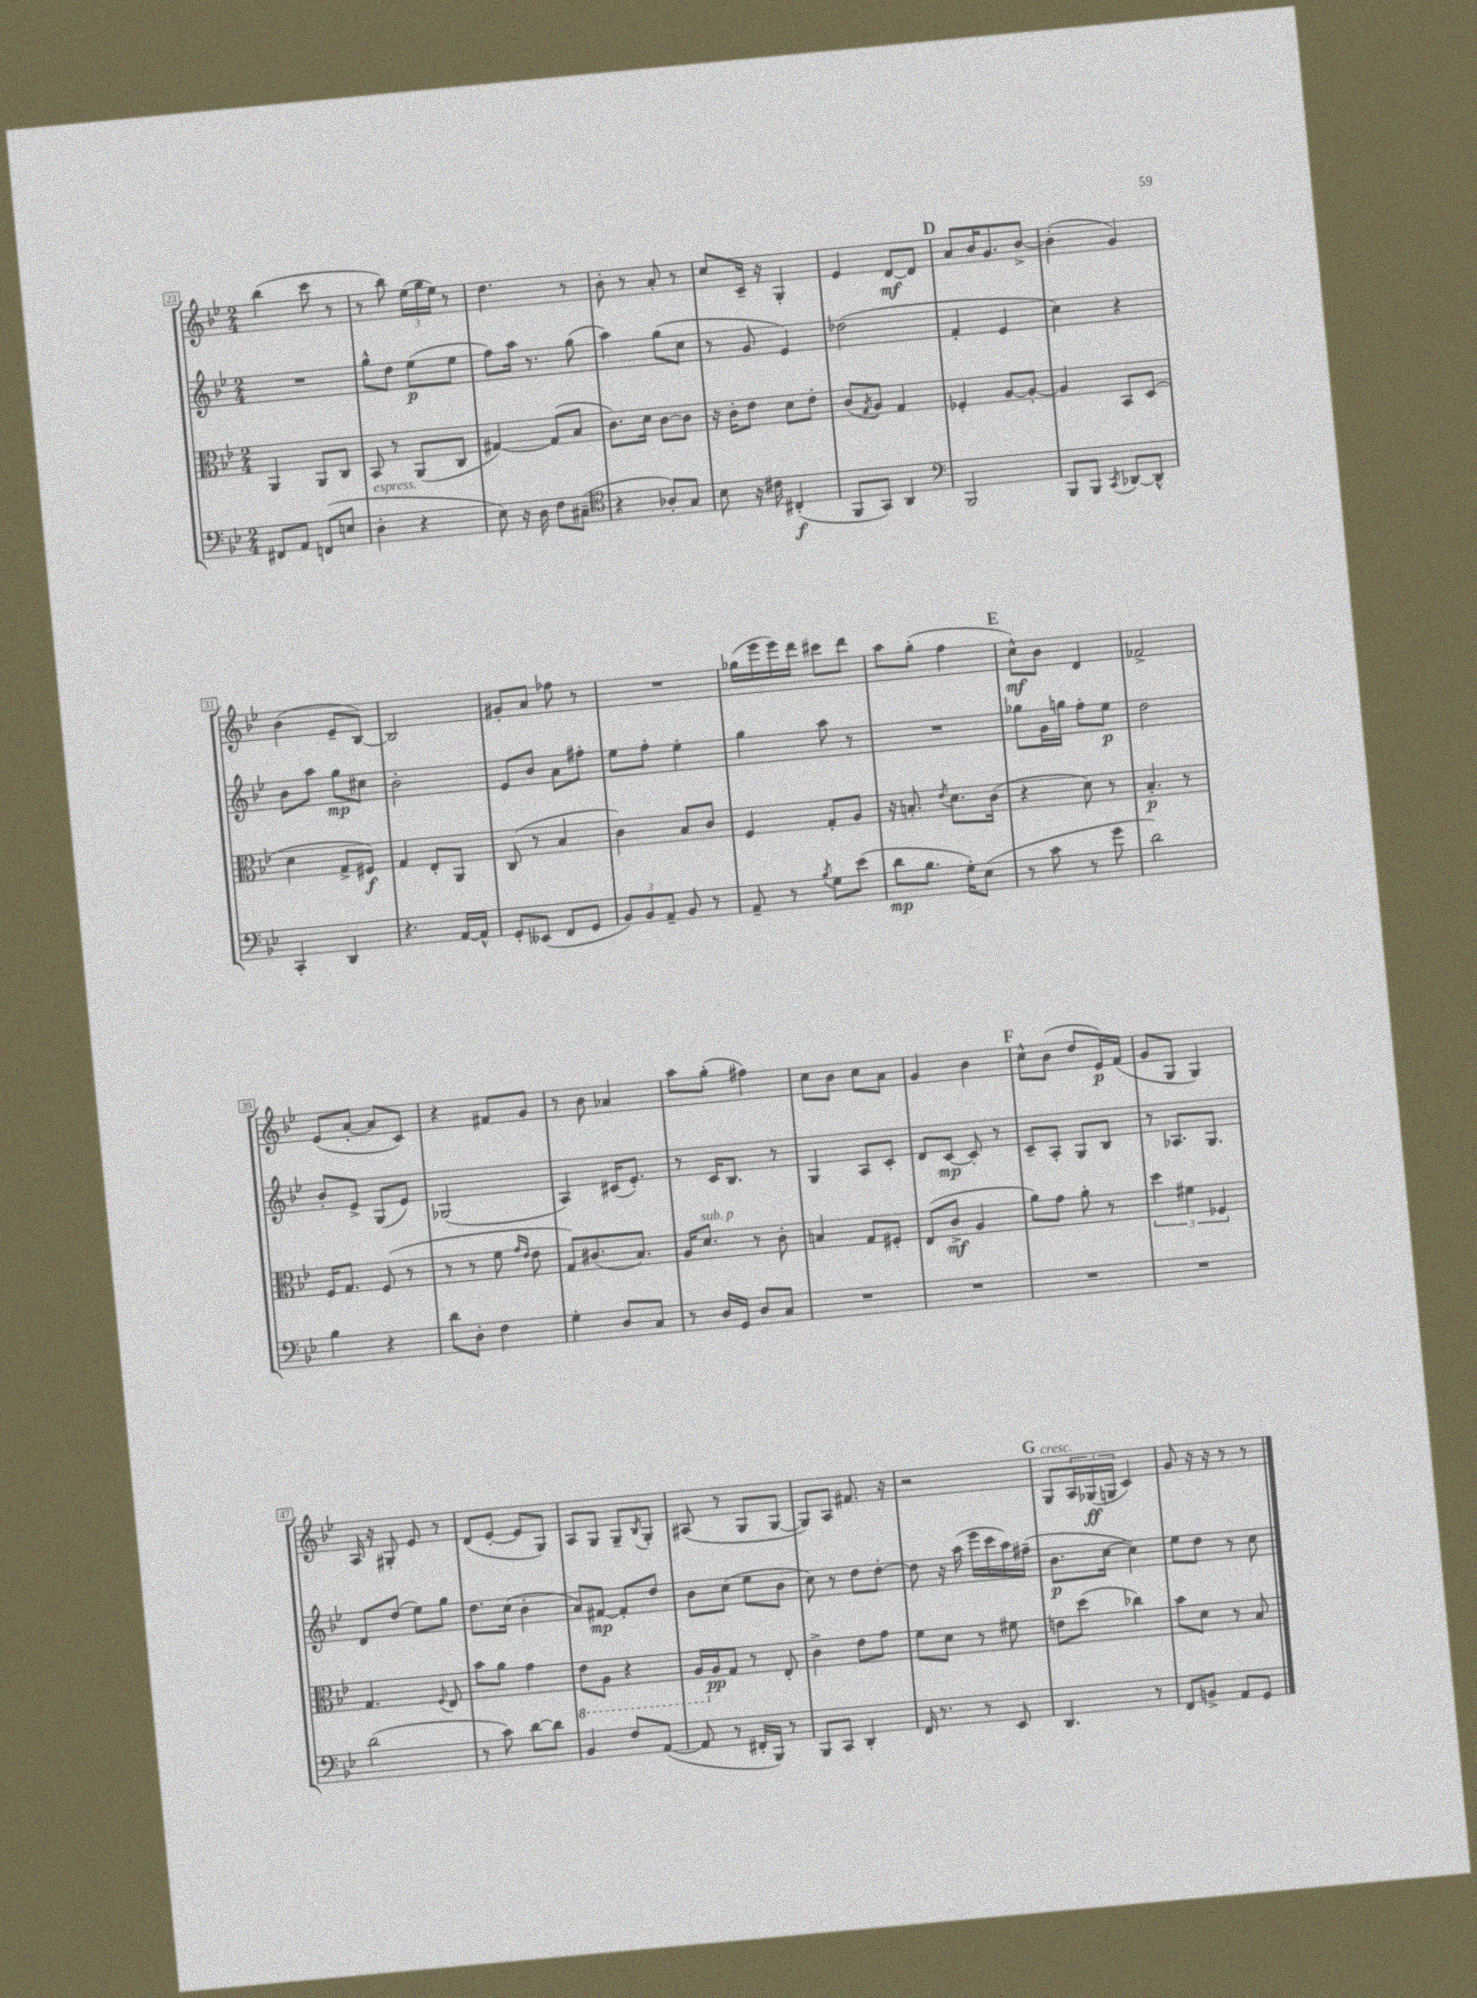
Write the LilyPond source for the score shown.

<<
\new StaffGroup <<
\new Staff = "s0" {
    \clef treble \key bes \major \numericTimeSignature \time 2/4
    bes''4( c'''8 r8 |
    r8 bes''8) \tuplet 3/2 { ees''16( g''16 ees''16) } r8 |
    d''4. r8 |
    bes'8-. r8 a'8-. r8 |
    c''8 c'16-- r16 g4-. |
    ees'4 d'8~\mf d'8 |
    \mark \markup { \bold "D" } a'8 bes'16 g'8. bes'8~-> |
    bes'4-.( g'4) |
    bes'4( ees'8-- bes8~) |
    bes2 |
    gis'8-. a'8 fes''8 r8 |
    R2 |
    ges''16( ees'''16 ees'''16) d'''16 cis'''8 d'''8 |
    a''8 g''8-.( f''4 |
    \mark \markup { \bold "E" } c''8-^\mf) bes'8 d'4 |
    fes'2-> |
    ees'8( a'8~-. a'8 c'8) |
    r4 fis'8 g'8 |
    r8 bes'8 aes'4 |
    a''8 g''8-.( fis''4) |
    c''8 bes'8 c''8 a'8 |
    g'4 bes'4 |
    \mark \markup { \bold "F" } c''8-^ bes'8( d''8 ees'16\p) f'16( |
    g'8 g8 g4) |
    a16 r16 gis8-. ees'8 r8 |
    d'8( ees'8~-. ees'8 g8) |
    a8 g8 g8-- \acciaccatura { bes8 } g8-. |
    ais8( r8 g8 g8~ |
    g8) a8 fis'8. r16 |
    r2 |
    \mark \markup { \bold "G" } g8^\markup { \italic "cresc." } \tuplet 3/2 { a16 ges16\ff( g16 } c'4) |
    g'8 r16 r16 r8 r8 \bar "|." |
}
\new Staff = "s1" {
    \clef treble \key bes \major \numericTimeSignature \time 2/4
    R2 |
    g''8-^ d''8 ees''8\p( ees''8 |
    f''8) a''16 r8. g''8( |
    a''4) g''8( c''8 |
    r8 g'8 ees'4) |
    des''2( |
    \mark \markup { \bold "D" } f'4-. ees'4 |
    c''4) r4 |
    bes'8 a''8 g''8\mp cis''8 |
    bes'2-. |
    ees'8 bes'8 a'8 fis''8-. |
    ees''8 f''8-. ees''4-. |
    g''4 a''8 r8 |
    R2 |
    \mark \markup { \bold "E" } ges''8 g'16 g''16 f''8-. ees''8\p |
    d''2 |
    bes'8-. ees'8-> g8( ees'8) |
    ges2( |
    a4) cis'16( ees'8.-.) |
    r8 c'16 bes8. r8 |
    g4 a8 c'8-. |
    d'8 c'8~\mp c'8-. r8 |
    \mark \markup { \bold "F" } c'8-- a8-. g8 bes8 |
    r8 aes8. g8. |
    d'8 d''8( ees''8) g''8 |
    d''8. c''16( bes'4-. |
    a'8) fis'8~\mp fis'8-. d''8 |
    bes'8 c''8( ees''8 bes'8 |
    c''8) r8 d''8 d''8~-. |
    d''8 r16 a''16( ees'''16 c'''16 a''16) fis''16--( |
    \mark \markup { \bold "G" } bes'8.\p c''16~ c''4) |
    ees''8 d''8 r8 c''8 \bar "|." |
}
\new Staff = "s2" {
    \clef alto \key bes \major \numericTimeSignature \time 2/4
    a,4 a,8 c8 |
    bes,8 r8 a,8( c8 |
    gis4~) gis8( bes8 |
    c'8.) d'16 c'8~ c'8 |
    r16 c'16-. ees'8 d'8 ees'8-. |
    c'8( \acciaccatura { g8 } a8) g4 |
    \mark \markup { \bold "D" } fes4-. a8~ a8~-. |
    a4 bes,8 d8( |
    d'4 g8-> fis8\f) |
    g4 ees8-. a,8 |
    c8( r8 bes4 |
    c'4) bes8 c'8 |
    f4 g8-. a8 |
    r16 b8.-. \acciaccatura { ees'8 } d'8. c'16( |
    \mark \markup { \bold "E" } r4 d'8) r8 |
    bes4.-.\p r8 |
    f16 g8. f8( r8 |
    r8 r8 f'8 \grace { g'16 ees'16 } ees'8 |
    g8) cis'8.( bes8.) |
    a16 d'8.^\markup { \italic "sub. p" } r8 c'8-. |
    b4 g8 fis8-. |
    ees8( c'8->\mf a4 |
    \mark \markup { \bold "F" } a'8) g'8 a'8-. r8 |
    \tuplet 3/2 { d''4 fis'4 fes4 } |
    g4. \appoggiatura { f8 } ees8 |
    bes'8 a'8 g'4 |
    \ottava #-1 ees8 a,8 r4 |
    a,16 \ottava #0 a16\pp g8 r8 ees8-. |
    c'4-> ees'8 g'8 |
    f'8 d'8 r8 fis'8 |
    \mark \markup { \bold "G" } e'8 d''8( ces''4) |
    bes'8 d'8 r8 bes8 \bar "|." |
}
\new Staff = "s3" {
    \clef bass \key bes \major \numericTimeSignature \time 2/4
    fis,8 a,8 f,8( e8 |
    d4-.^\markup { \italic "espress." } r4 |
    ees8) r16 d16 f8 cis8--( |
    \clef tenor r4 aes8-.) g8 |
    bes8 r16 cis'16 cis4-.\f( |
    f,8 g,8) a,4 |
    \mark \markup { \bold "D" } \clef bass bes,,2 |
    bes,,8 bes,,8 \acciaccatura { c,8 } des,8~ des,8-^ |
    c,4-. d,4 |
    r4. a,16~ a,16-^ |
    g,8-. eeses,8( f,8 g,8 |
    \tuplet 3/2 { bes,8) bes,8 a,8-- } bes,8 r8 |
    a,8-- r8 \acciaccatura { bes8 } g8 ees'8( |
    d'8\mp bes8. g16-.) ees8( |
    \mark \markup { \bold "E" } r8 c'8 r8 g'8 |
    d'2) |
    bes4 r4 |
    d'8 d8-. f4 |
    g4-. d8 c8 |
    r8 d16 g,16 d8 c8 |
    R2 |
    R2 |
    \mark \markup { \bold "F" } R2 |
    R2 |
    d'2( |
    r8 c'8) d'8~ d'8 |
    bes,4 f8 a,8~( |
    a,8 r8 fis,16-. bes,,16) r8 |
    bes,,8 c,8 d,4-. |
    f,16 r8. r8 ees,8 |
    \mark \markup { \bold "G" } d,4. r8 |
    f,8 b,8-> a,8 g,8 \bar "|." |
}
>>
>>
\layout { \context { \Score currentBarNumber = #23 \override BarNumber.stencil = #(make-stencil-boxer 0.1 0.3 ly:text-interface::print) } }
